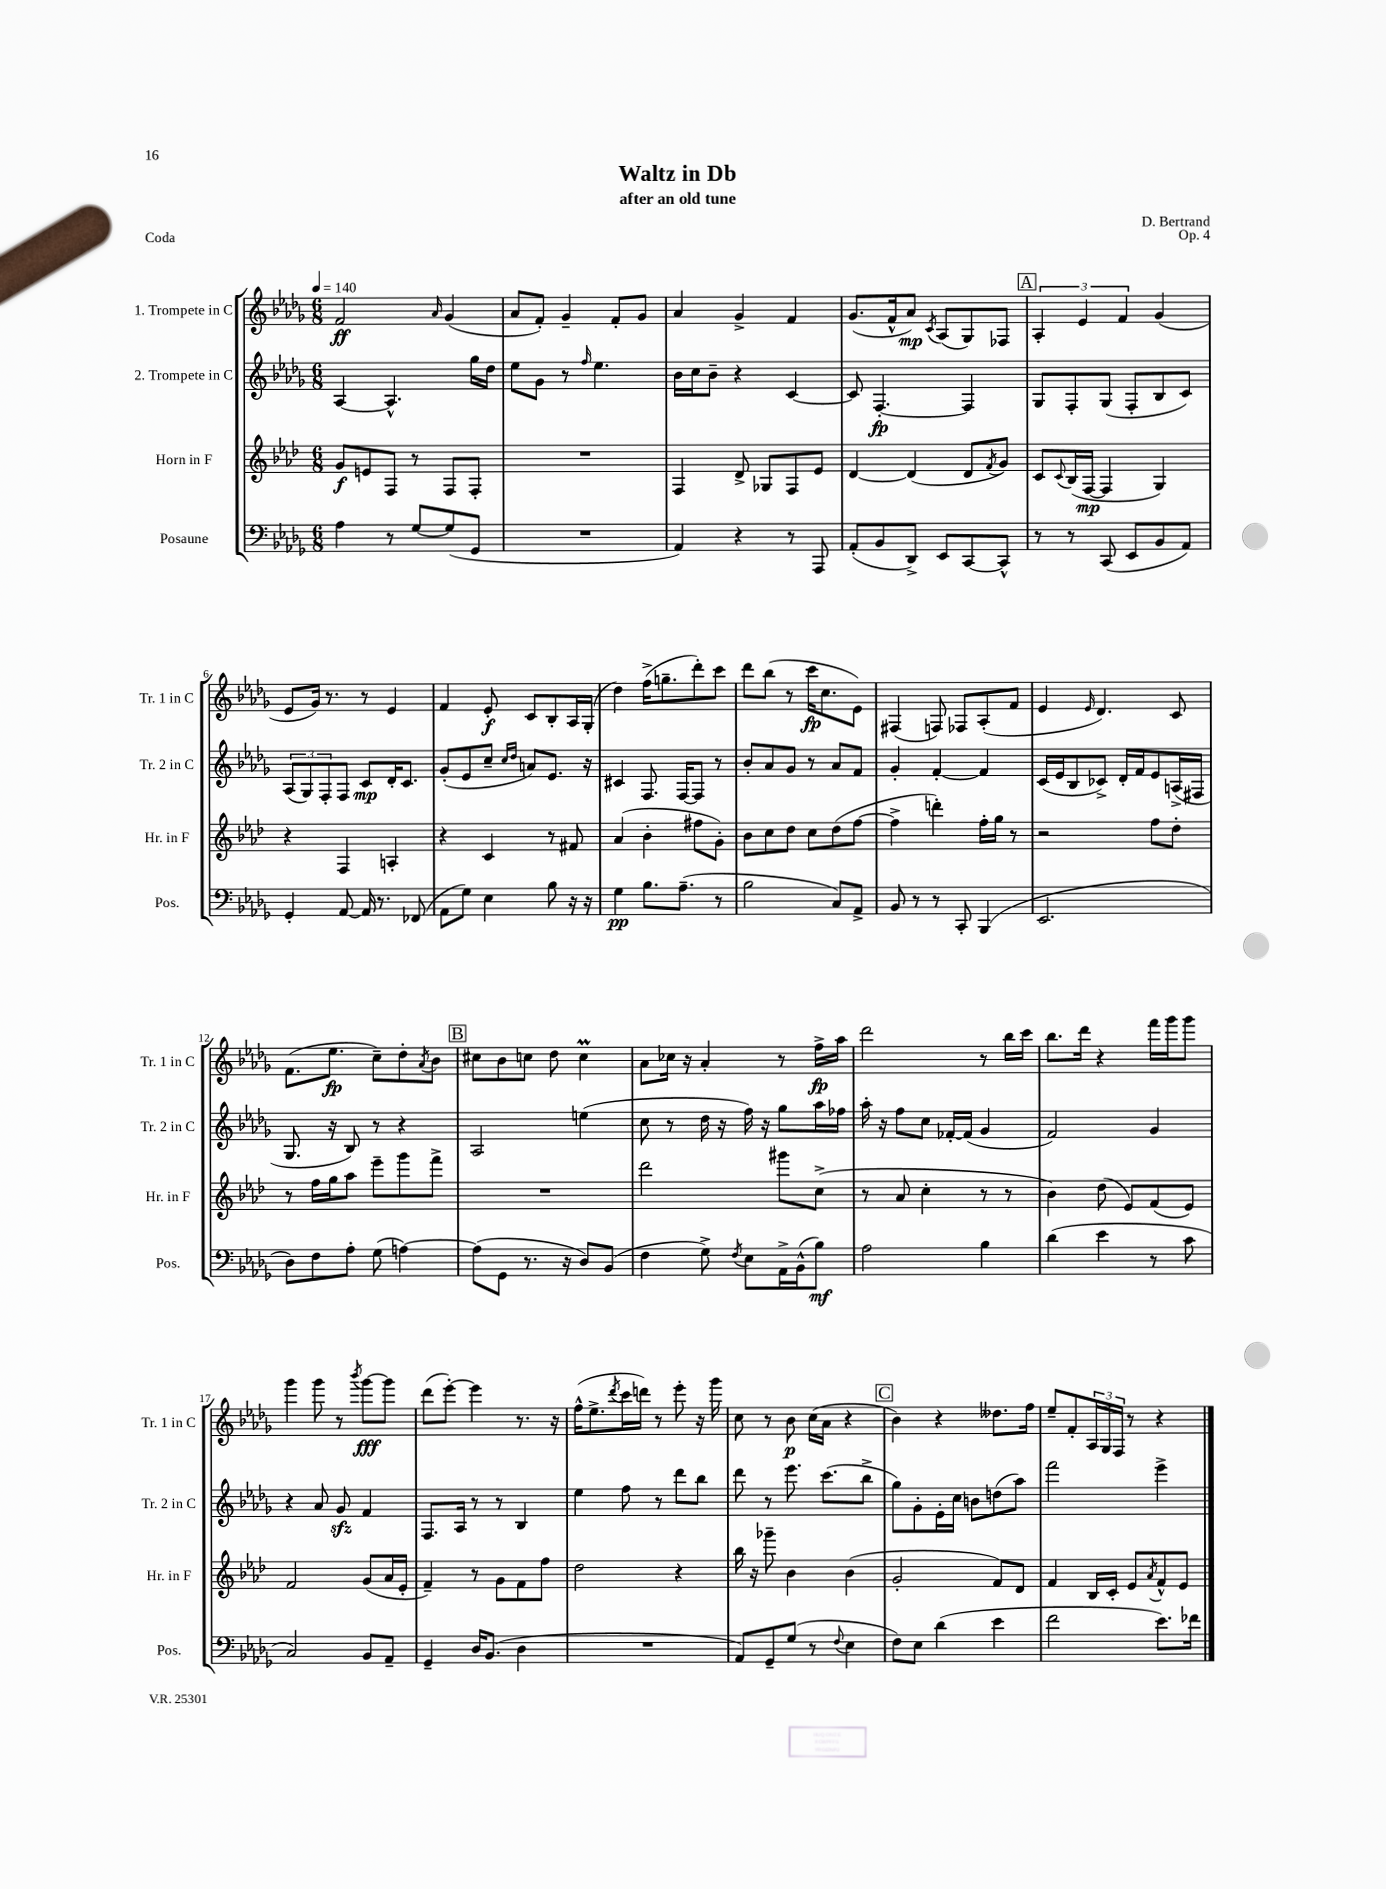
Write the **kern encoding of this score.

**kern	**kern	**kern	**kern
*staff4	*staff3	*staff2	*staff1
*clefF4	*clefG2	*clefG2	*clefG2
*k[b-e-a-d-g-]	*k[b-e-a-d-]	*k[b-e-a-d-g-]	*k[b-e-a-d-g-]
*M6/8	*M6/8	*M6/8	*M6/8
*MM140	*MM140	*MM140	*MM140
4A-\	8g/L	[4A-/	2f/
.	8e/	.	.
8r	8F/J	4.A-^^/]	.
[8G-/L	8r	.	.
.	.	.	16qqa-/
(8G-/]	8F/L	.	(4g-/
8GG-/J	8F'/J	16gg-\LL	.
.	.	16dd-\JJ	.
=	=	=	=
2.r	2.r	8ee-\L	8a-/L
.	.	8g-\J	8f'/J)
.	.	8r	4g-~/
.	.	16qqff/	.
.	.	4.ee-\	.
.	.	.	8f'/L
.	.	.	8g-/J
=	=	=	=
4AA-/)	4F/	16b-\LL	4a-/
.	.	16cc\J	.
.	.	8b-~\J	.
4r	8d-^/	4r	4g-^/
.	8G-/L	.	.
8r	8F/	[4c/	4f/
8AAA-/	8e-/J	.	.
=	=	=	=
(8AA-'/L	[4d-/	8c/]	(8.g-/L
8BB-/	.	[4.F'/	.
.	.	.	16f^^/k
8DD-^/J)	(4d-/]	.	8a-/J)
.	.	.	8qc/
8EE-/L	.	.	(8A-/L
[8CC/	8d-/L	4F/]	8G-/)
.	8qf/	.	.
8CC^^/]J	8g/J)	.	8F-/J
=	=	=	=
8r	8c/L	8G-/L	6A-'/
.	8qqc/	.	.
8r	(16B-/L	8F'/	.
.	.	.	6e-/
.	[16F/JJ	.	.
(8CC/	4F/]	(8G-/J	.
.	.	.	6f/
8EE-/L	.	8F'/L	.
8BB-/	4G/)	8B-/	(4g-/
8AA-/J)	.	8c/J)	.
=	=	=	=
4GG-'/	4r	(12A-/L	8e-/L
.	.	12G-/)	.
.	.	.	16g-/Jk)
.	.	12F'/	.
.	.	.	8.r
[8AA-/	4F/	8F/J	.
16AA-/]	.	8c/L	8r
8.r	.	.	.
.	4A'/	16d-'/K	4e-/
.	.	8.c/J	.
(8FF-/	.	.	.
=	=	=	=
8AA-\L	4r	(8g-'/L	4f/
8G-\J)	.	8e-/	.
4E-\	4c/	8cc~/J	8e-'/
.	.	16qqcc/LL	.
.	.	16qqdd-/JJ	.
.	.	8a/L)	8c/L
8B-\	8r	8.e-/J	8B-'/
16r	8f#/	.	16A-/L
16r	.	16r	(16G-'/JJ
=	=	=	=
4G-\	(4a-/	4c#/	4dd-\)
8.B-\L	4b-'\	8.F/	(16ff^\LK
.	.	.	8.gg~\
(8.A-~\J	.	[16F/LK	.
.	8ff#\L	8F/]J	8ddd-'\)
8r	8g'\J)	8r	8ccc\J
=	=	=	=
2B-\	8b-\L	8b-'/L	8ddd-\L
.	8cc\	8a-/	(8bb-\J
.	8dd-\J	8g-/J	8r
.	8cc\L	8r	16ccc\LK
.	.	.	8.cc\
8C/L)	(8dd-\	8a-/L	.
8AA-^/J	[8ff\J	8f/J	8e-\J)
=	=	=	=
8BB-/	4ff^\]	4g-'/	(4F#/
8r	.	.	.
8r	4ddd'\)	[4f'/	8F/)
8CC'/	.	.	8F-/L
(4BBB-/	16ff'\LL	4f/]	(8A-'/
.	16gg\JJ	.	.
.	8r	.	8f/J
=	=	=	=
2.EE-/	2r	(16c/LL	4e-/
.	.	16e-/J	.
.	.	8B-/	.
.	.	.	16qqe-/
.	.	8c-^/J)	4.d-/)
.	.	16d-'/LL	.
.	.	16f/J	.
.	8ff\L	8e-/	.
.	8dd-'\J	(16A^/L	8c/
.	.	16F#/JJ	.
=	=	=	=
8D-\L)	8r	8.G-/	(8.f\L
8F\	16ff\LL	.	.
.	16gg\J	16r	8.ee-\J
8A-'\J	8aa-\J	8B-/)	.
(8G-\	8eee-~\L	8r	8cc~\L)
[4A\)	8ggg\	4r	8dd-'\
.	.	.	8qa-/
.	8fff^\J	.	8b-\J
=	=	=	=
(8A\]L	2.r	2A-/	8cc#\L
8GG-\J	.	.	8b-\
8.r	.	.	8cc\J
.	.	.	8dd-\
16r	.	.	.
8D-/L)	.	(4ee\	4cc\
(8BB-/J	.	.	.
=	=	=	=
4F\	2ddd-\	8cc\	8a-\L
.	.	8r	16cc-\Jk
.	.	.	16r
8G-^\)	.	16dd-\	4a-'/
.	.	16r	.
8qF/	.	.	.
8E-\L	.	16ff\)	.
.	.	16r	.
16AA-^\L	8ggg#\L	8gg-\L	8r
(16BB-^^\J	.	.	.
8B-\J)	(8cc^\J	16aa-\L	16ff^\LL
.	.	16ff-\JJ	16aa-\JJ
=	=	=	=
2A-\	8r	16aa-'\	2ddd-\
.	.	16r	.
.	8a-/	8ff\L	.
.	4cc'\	8cc\J	.
.	.	[16f-'/LL	.
.	.	(16f-/]JJ	.
4B-\	8r	4g-/	8r
.	8r	.	16bb-\LL
.	.	.	16ccc\JJ
=	=	=	=
(4d-\	4b-\)	2f/)	8.bb-\L
.	.	.	16ddd-\Jk
4e-\	(8dd-\	.	4r
.	8e-/L)	.	.
8r	(8f/	4g-/	16fff\LL
.	.	.	16ggg-\J
8c\	8e-/J)	.	8ggg-\J
=	=	=	=
2C/)	2f/	4r	4ggg-\
.	.	8a-/	8ggg-\
.	.	8g-/	8r
.	.	.	8qbbb-/
8BB-/L	(8g/L	4f/	[8ggg-\L
8AA-~/J	16a-/L	.	8ggg-\]J
.	16e-'/JJ	.	.
=	=	=	=
4GG-~/	4f~/)	8.F/L	(8ddd-\L
.	.	.	[8eee-'\J)
.	.	16A-/Jk	.
16D-/LK	8r	8r	4eee-\]
(8.BB-/J	.	.	.
.	8g\L	8r	.
4D-\	8f\	4B-/	8.r
.	8ff\J	.	.
.	.	.	16r
=	=	=	=
2.r	2dd-\	4ee-\	(16ff^^\LK
.	.	.	8.ee-^\
.	.	.	8qddd-/
.	.	8ff\	16ccc\L
.	.	.	16ddd\JJ)
.	.	8r	8r
.	4r	8ddd-\L	8eee-'\
.	.	8bb-\J	16r
.	.	.	16ggg-\
=	=	=	=
8AA-/L)	16bb-\	8ddd-\	8cc\
.	16r	.	.
8GG-~/	8ggg-~\	8r	8r
(8G-/J	4b-\	8.eee-\	8b-\
8r	.	.	(16cc\LL
.	.	(8.ccc\L	16a-\JJ
8qqF/	.	.	.
4E-\	(4b-\	.	4r
.	.	8bb-^\J	.
=	=	=	=
8F\L)	2g'/	8gg-\L)	4b-\)
8E-\J	.	8g-'\	.
(4d-\	.	16e-'\L	4r
.	.	16cc\JJ	.
.	.	8b\L	.
4e-\	8f/L)	(8dd\	8.dd--\L
.	8d-/J	8aa-\J)	.
.	.	.	16ff\Jk
=	=	=	=
2f\	4f/	2fff\	8ee-~/L
.	.	.	8f'/
.	16B-/LL	.	24A-/L
.	.	.	24G-/
.	16c'/JJ	.	.
.	.	.	24F/JJ
.	8e-/L	.	8r
.	8qa-/	.	.
8.e-\L)	8f^^/	4eee-^\	4r
.	8e-/J	.	.
16f-\Jk	.	.	.
==	==	==	==
*-	*-	*-	*-
